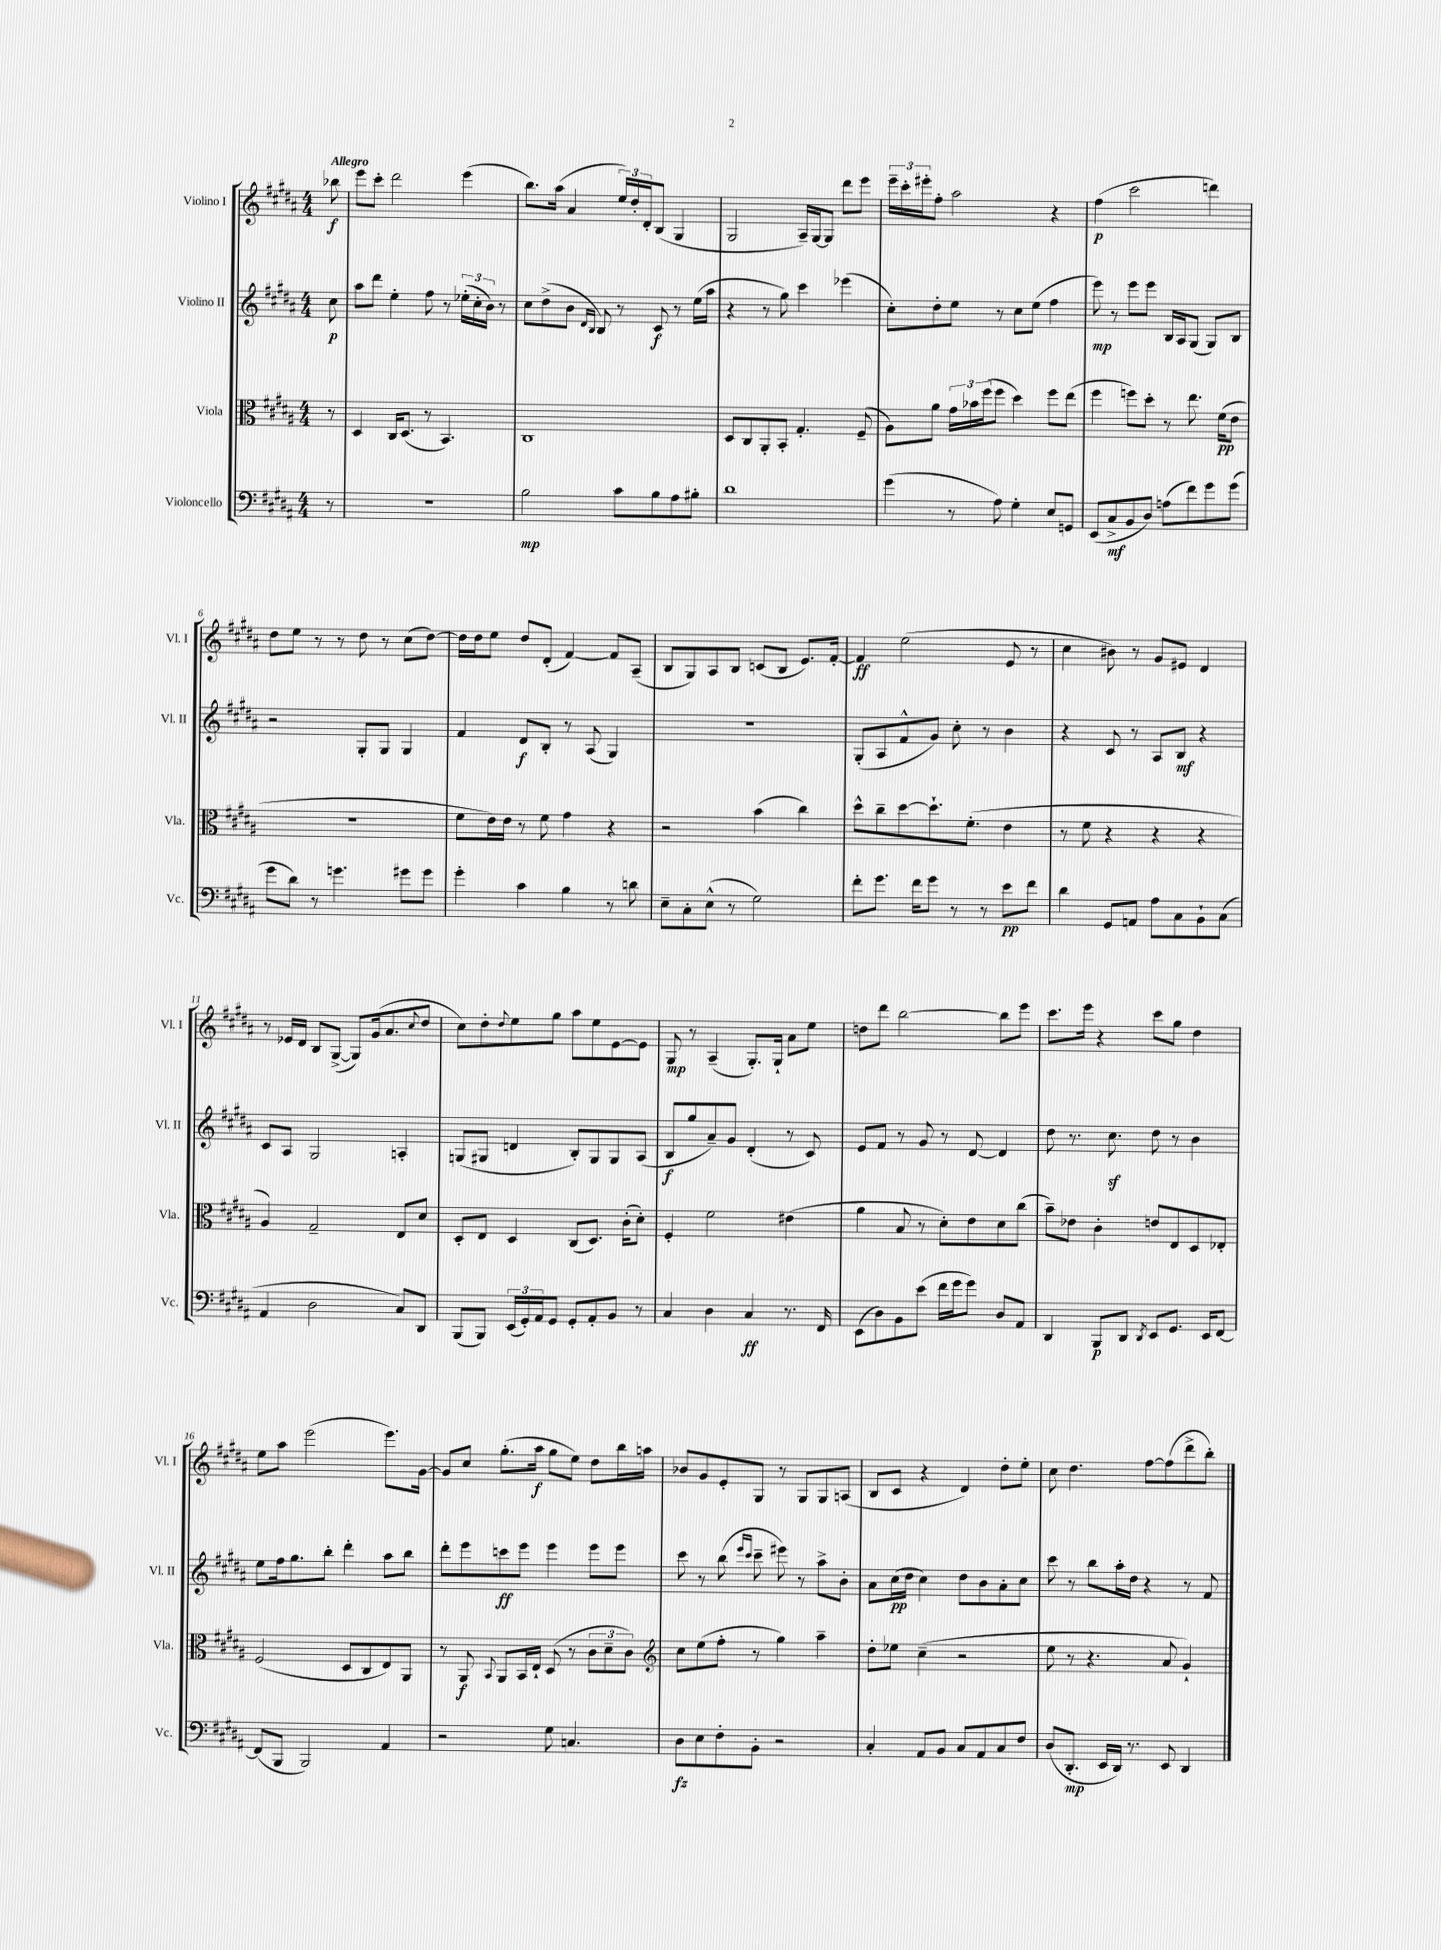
<<
\new StaffGroup <<
\new Staff = "s0" \with { instrumentName = "Violino I" shortInstrumentName = "Vl. I" } {
    \clef treble \key b \major \numericTimeSignature \time 4/4 \partial 8 \tempo "Allegro"
    bes''8\f |
    e'''8 cis'''8-. dis'''2 e'''4( |
    b''8.) ais''16( ais'4 \tuplet 3/2 { e''16) dis''16-. dis'16-. } b8( gis4 |
    gis2 ais16--) gis16~ gis8 dis'''8 e'''8 |
    \tuplet 3/2 { e'''16-- cis'''16-. eis'''16-. } fis''8-. ais''2 r4 |
    fis''4\p( cis'''2 d'''4) |
    dis''8 e''8 r8 r8 dis''8 r8 cis''8( dis''8~) |
    dis''16 dis''16 e''8 dis''8 dis'8-.( fis'4~) fis'8 ais8--( |
    b8 gis8) ais8 b8 c'8( b8 e'8.) fis'16~-. |
    fis'4\ff e''2( e'8 r8 |
    cis''4 bis'8) r8 gis'8 eis'8 dis'4 |
    r8 ees'16 dis'16 b8 gis8~->( gis8) gis'16( ais'8. \appoggiatura { cis''8 } dis''8 |
    cis''8) dis''8-. \appoggiatura { dis''8 } e''8 gis''8 ais''8 e''8 e'8~ e'8 |
    gis8\mp r8 ais4--( gis8.-.) gis16-! ais'8 e''8 |
    d''8 dis'''8 b''2~ b''8 e'''8 |
    cis'''8. e'''16 r4 cis'''8 gis''8 dis''4 |
    e''8 ais''8 e'''2( e'''8.) gis'16~ |
    gis'8 cis''8 gis''8.-.( ais''16\f gis''8 e''8) dis''8 b''16 a''16 |
    bes'8 gis'8 e'8-. gis8 r8 gis8 gis8 a8( |
    b8 cis'8 r4 dis'4) dis''8-. e''8-. |
    cis''8 dis''4. fis''8~ fis''8( dis'''8-> b''8-.) \bar "|." |
}
\new Staff = "s1" \with { instrumentName = "Violino II" shortInstrumentName = "Vl. II" } {
    \clef treble \key b \major \numericTimeSignature \time 4/4 \partial 8
    cis''8\p |
    ais''8 dis'''8 e''4-. fis''8 r8 \tuplet 3/2 { ees''16-.( cis''16-. b'16) } r8 |
    cis''8 dis''8->( b'8 \grace { dis'16 b16 } b8) r8 cis'8\f r8 e''16( ais''16 |
    r4 r8 gis''8) cis'''4 ees'''4( |
    cis''8-.) dis''8-. e''8 r8 cis''8 e''8( fis''4 |
    e'''8\mp) r8 e'''8 e'''8 b16 ais16 gis8( gis8) b8 |
    r2 gis8-. gis8 gis4 |
    fis'4 dis'8\f b8-. r8 ais8( gis4) |
    R1 |
    gis8-.( ais8 fis'8-^ gis'8) cis''8-. r8 b'4 |
    r4 cis'8 r8 ais8 b8\mf r4 |
    cis'8 ais8 gis2 a4-. |
    g8( gis8 d'4 b8-.) gis8 gis8 ais8( |
    b8\f gis''8 ais'8--) gis'8 dis'4-.( r8 cis'8) |
    e'8 fis'8 r8 gis'8 r8 dis'8~ dis'4 |
    dis''8 r8. cis''8.\sf dis''8 r8 b'4 |
    e''8 fis''16 gis''8. b''8-. dis'''4-. ais''8 b''8 |
    dis'''8-. e'''8 c'''8\ff e'''8 e'''4 e'''8 e'''8 |
    cis'''8 r8 b''8( \grace { e'''16 cis'''16 } cis'''8-- eis'''8) r8 ais''8-> b'8-. |
    ais'8 cis''16\pp( dis''16 cis''4) dis''8 b'8 ais'8-. cis''8 |
    cis'''8 r8 b''8 ais''16-. dis''16 r4 r8 fis'8 \bar "|." |
}
\new Staff = "s2" \with { instrumentName = "Viola" shortInstrumentName = "Vla." } {
    \clef alto \key b \major \numericTimeSignature \time 4/4 \partial 8
    r8 |
    dis4 cis16 dis8.( r8 b,4.) |
    cis1 |
    dis8 cis8 ais,8-. b,8-. gis4.-. fis8--( |
    ais8) ais'8 \tuplet 3/2 { gis'16 bes'16 fis''16( } fis''8 dis''4) fis''8 e''8( |
    fis''4 f''8) dis''8-. r8 e''8. fis'16\pp( e'8 |
    R1 |
    fis'8 e'16) e'16 r8 fis'8 gis'4 r4 |
    r2 b'4( cis''4) |
    dis''8-^ cis''8-- dis''8~ dis''8.-! fis'8.-.( e'4 |
    r8 fis'8 r4 r4 r4 |
    ais4) gis2-- e8 dis'8 |
    dis8-. e8 dis4 cis8( dis8.) cis'16-.( dis'8-.) |
    fis4-. fis'2 eis'4( |
    ais'4 b8 r8 dis'8-.) e'8 dis'8 cis''8( |
    b'8--) ees'8 cis'4-. e'8 e8 dis8 ees8-. |
    fis2( dis8 cis8 e8) ais,8 |
    r8 ais,8\f \appoggiatura { b,8 } ais,8 b,16 e16-! dis8( r8 \tuplet 3/2 { cis'8 dis'8-- cis'8) } |
    \clef treble cis''8 e''8( fis''8-. r8 gis''4) ais''4-- |
    dis''8-. ees''8 cis''4--( r2 |
    e''8 r8 r4. ais'8 gis'4-!) \bar "|." |
}
\new Staff = "s3" \with { instrumentName = "Violoncello" shortInstrumentName = "Vc." } {
    \clef bass \key b \major \numericTimeSignature \time 4/4 \partial 8
    r8 |
    r1 |
    b2\mp cis'8 b8 ais8 bis8-. |
    dis'1 |
    gis'4( r8 ais8) gis4-. e8 g,8 |
    e,8( cis8->\mf b,8 dis8) a8( fis'8) gis'8 gis'8( |
    gis'8 dis'8) r8 g'4. gis'8 gis'8 |
    gis'4-. cis'4 b4 r8 d'8 |
    e8-- cis8-. e8-^( r8 gis2) |
    fis'8-. gis'8. fis'16 gis'8 r8 r8 e'8\pp fis'8 |
    dis'4 gis,8 a,8 ais8 cis8 b,8-! cis8( |
    ais,4 dis2 cis8) dis,8 |
    b,,8( b,,8) \tuplet 3/2 { e,16( gis,16-.) ais,16 } gis,8 gis,8-. ais,8-. b,8 r8 |
    cis4 dis4 cis4\ff r8. fis,16 |
    e,8( dis8) b,8 e'8( fis'16 gis'16 gis'8) dis8 ais,8 |
    dis,4 b,,8\p dis,8 \acciaccatura { dis,8 } e,8 gis,8. e,16 fis,8~ |
    fis,8( b,,8 b,,2) ais,4 |
    r2 gis8 c4. |
    dis8\fz e8 fis8-. b,8-. r2 |
    cis4-. ais,8 b,8 cis8 ais,8 cis8 fis8 |
    dis8( dis,8.-.\mp e,16 dis,16) r8. e,8 dis,4 \bar "|." |
}
>>
>>
